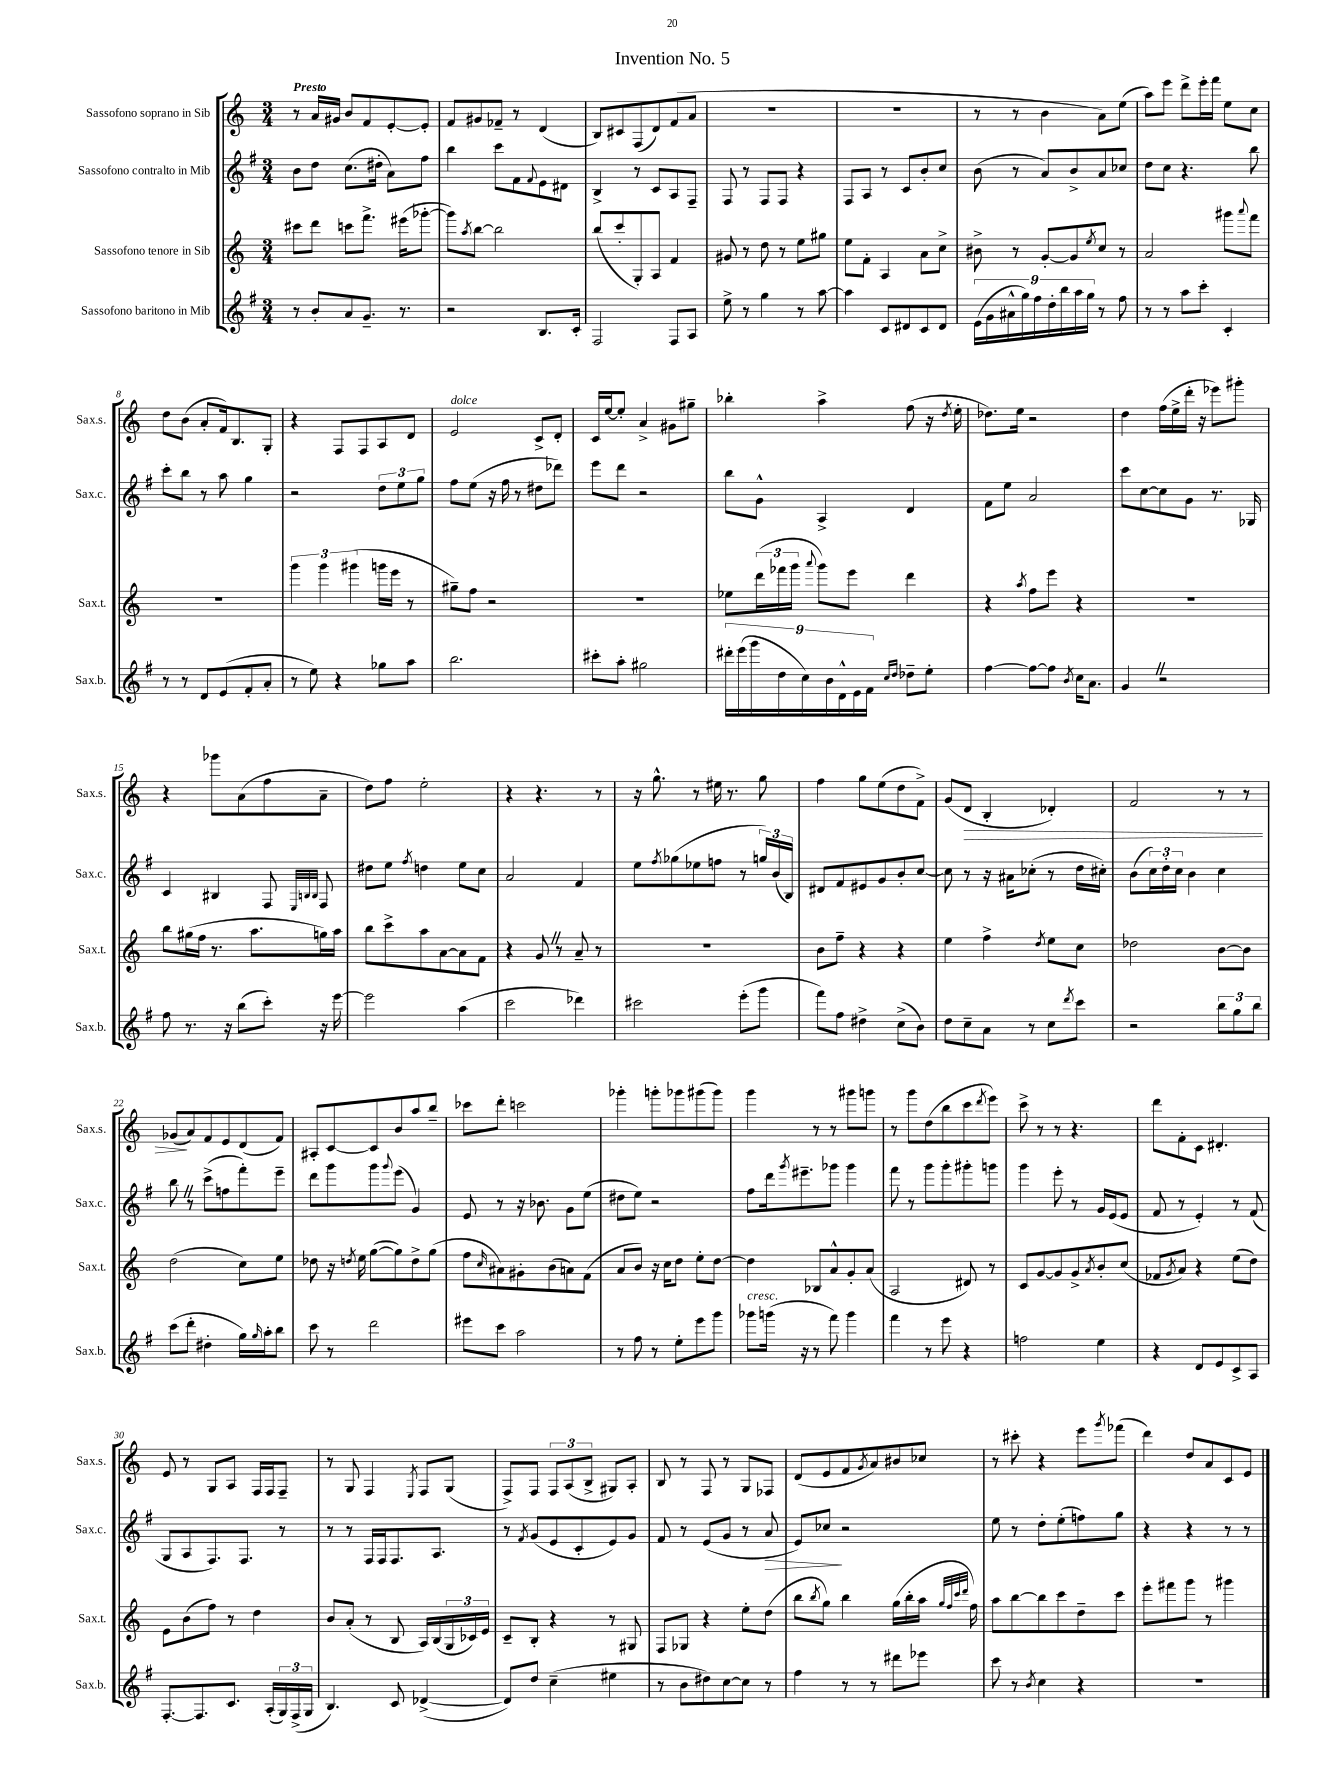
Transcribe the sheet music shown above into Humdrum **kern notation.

**kern	**kern	**kern	**kern
*staff4	*staff3	*staff2	*staff1
*clefG2	*clefG2	*clefG2	*clefG2
*k[f#]	*k[]	*k[f#]	*k[]
*M3/4	*M3/4	*M3/4	*M3/4
8r	8ccc#	8b	8r
8b'	8ddd	8dd	16a
.	.	.	16g#
8a	8ccc	(8.cc	8b
8.g~	8.fff^	.	8f
.	.	16dd#'	.
.	.	8a)	[8e'
8.r	(16eee#	.	.
.	[8ggg-'	8ff#	8e']
=	=	=	=
2r	8ggg-])	4bb	8f
.	8qaa	.	.
.	[8bb	.	8g#
.	2bb]	8ccc	8f-~
.	.	8f#	8r
.	.	8qqf#	.
8.B	.	8e	(4d
.	.	8d#	.
16c'	.	.	.
=	=	=	=
2F#	(8bb	4B^	8B)
.	8ccc'	.	8c#
.	8G')	8r	(8F
.	8A	8c	8d)
8F#	4f	8A	(8f
8A	.	8F#~	8a
=	=	=	=
8ee^	8g#	8F#	2.r
8r	8r	8r	.
4gg	8dd	8F#	.
.	8r	8F#	.
8r	8ee	4r	.
[8aa	8gg#	.	.
=	=	=	=
4aa]	8ee	8F#	2.r
.	8f'	8A	.
8c	4A	8r	.
8d#	.	8c	.
8c	8a	8b'	.
8d#	8cc^	8cc	.
=	=	=	=
(18e	8b#^	(8b	8r
18g	.	.	.
18a#^^	.	.	.
.	8r	8r	8r
18gg)	.	.	.
18ff#	.	.	.
.	[8g'	8a)	4b
18dd'	.	.	.
18bb	.	.	.
.	8g]	8b^	.
18aa	.	.	.
18gg	.	.	.
.	8qee	.	.
8r	8cc	8a	8a)
8ff#	8r	8cc-	(8ee
=	=	=	=
8r	2a	8dd	8aa)
8r	.	8cc	8eee
8aa	.	4.r	8ddd^
8ccc'	.	.	16eee'
.	.	.	16fff
4c'	8ggg#	.	8ee
.	8qqaaa	.	.
.	8fff	8bb	8cc
=	=	=	=
8r	2.r	8ccc'	8dd
8r	.	8bb	(8b
8d	.	8r	8a'
(8e	.	8aa	16f)
.	.	.	8.B
8f#'	.	4gg	.
8a'	.	.	8G'
=	=	=	=
8r	6ggg	2r	4r
8ee)	.	.	.
.	6ggg	.	.
4r	.	.	8F
.	(6ggg#	.	.
.	.	.	8F
8gg-	16ggg	12dd	8A
.	16eee	.	.
.	.	12ee	.
8aa	8r	.	8d
.	.	12gg	.
=	=	=	=
2.bb	8gg#~)	8ff#	2e
.	8ff	(8ee	.
.	2r	16r	.
.	.	16ff#	.
.	.	8r	.
.	.	8dd#	8c^
.	.	8ddd-)	8d'
=	=	=	=
8ccc#'	2.r	8eee	16c
.	.	.	[16ee
8aa'	.	8ddd	8ee']
2gg#	.	2r	4a^
.	.	.	8g#
.	.	.	8gg#~
=	=	=	=
18ddd#'	8ee-	8bb	4bb-'
(18eee	.	.	.
18ggg	.	.	.
.	(24ddd	8g^^	.
18dd	24fff-	.	.
.	24ggg	.	.
18cc)	.	.	.
.	8qqaaa	.	.
.	8ggg)	4A^	4aa^
18b	.	.	.
18d^^	.	.	.
.	8eee	.	.
18e	.	.	.
18f#	.	.	.
16qqcc	.	.	.
16qqdd	.	.	.
8dd-~	4ddd	4d	(8ff
8ee'	.	.	16r
.	.	.	8qdd
.	.	.	16ee'
=	=	=	=
[4ff#	4r	8f#	8.dd-)
.	.	8ee	.
.	.	.	16ee
.	8qaa	.	.
8ff#_	8ff	2a	2r
8ff#]	8eee	.	.
8qb	.	.	.
16cc	4r	.	.
8.a	.	.	.
=	=	=	=
4g	2.r	8ccc	4dd
.	.	[8cc	.
2r	.	8cc]	(16ff
.	.	.	16ee^
.	.	8g	16ddd'
.	.	.	16r
.	.	8.r	8eee-)
.	.	.	8ggg#'
.	.	16G-	.
=	=	=	=
8ff#	8bb	4c	4r
8.r	(16gg#	.	.
.	16ff	.	.
.	8.r	4B#	8ggg-
16r	.	.	.
(8bb	.	.	(8a
.	8.aa	.	.
8ccc')	.	8F#	8ff
.	.	32qqE	.
.	.	32qqB	.
.	.	32qqB	.
16r	16gg)	8F#	8a~
[16eee	16aa	.	.
=	=	=	=
2eee]	8bb	8dd#	8dd)
.	8ccc^	8ee	8ff
.	.	8qff#	.
.	8aa	4dd	2ee'
.	[8a	.	.
(4aa	8a]	8ee	.
.	8f	8cc	.
=	=	=	=
2ccc	4r	2a	4r
.	8g	.	4.r
.	8r	.	.
4ddd-)	8a~	4f#	.
.	8r	.	8r
=	=	=	=
2ccc#	2.r	8ee	16r
.	.	.	8.gg^^
.	.	8qff#	.
.	.	(8gg-	.
.	.	8ee-	8r
.	.	8ff	16ee#
.	.	.	8.r
(8eee'	.	8r	.
8ggg	.	24gg)	8gg
.	.	(24b	.
.	.	24B)	.
=	=	=	=
8fff#)	8b	8d#	4ff
8ff#	8ff~	8f#	.
4dd#^	4r	8e#	8gg
.	.	8g	(8ee
(8cc^	4r	8b'	8dd
8b)	.	[8cc	8f^)
=	=	=	=
8dd	4ee	8cc]	(8g
8cc~	.	8r	8d
8a	4ff^	16r	4B'
.	.	16a#	.
8r	.	(8cc-'	.
.	8qdd	.	.
8cc	8ee	8r	4d-')
8qddd	.	.	.
8ccc	8cc	16dd	.
.	.	16cc#')	.
=	=	=	=
2r	2dd-	(8b	2f
.	.	24cc)	.
.	.	24dd'	.
.	.	24cc	.
.	.	4b	.
12bb	[8b	4cc	8r
12gg	.	.	.
.	8b]	.	8r
12bb	.	.	.
=	=	=	=
(8ccc	(2dd	8bb	(8g-
8ddd'	.	8r	8a)
4dd#'	.	(8ccc^	8f
.	.	8ff	8e
16gg)	8cc)	8fff#')	(8d
16qqgg	.	.	.
16aa'	.	.	.
8bb	8ee	8eee~	8f)
=	=	=	=
8ccc	8dd-	8ddd	8A#'
8r	16r	8ggg	[8c
.	8qdd	.	.
.	16ee	.	.
2ddd	([8gg	8ggg	8c]
.	.	8qqggg	.
.	8gg])	(8eee	8b
.	8dd^	4g)	8aa
.	(8gg	.	8bb~
=	=	=	=
8eee#	8ff	8e	8ccc-
.	16qqcc	.	.
8ccc	8a#)	8r	8ddd'
2aa	8g#'	16r	2ccc
.	.	8.b-	.
.	(8b	.	.
.	8a)	8g	.
.	(8f	(8ee	.
=	=	=	=
8r	8a	8dd#	4ggg-'
8ff#	8b)	8ee)	.
8r	16r	2r	8ggg'
.	16cc	.	.
8ee'	8dd	.	8ggg-
8eee	8ee'	.	(8ggg#
8ggg	[8dd	.	8ggg#)
=	=	=	=
8ggg-	4dd]	8ff#	4ggg
(16ggg	.	16ddd	.
.	.	8qggg	.
16r	.	8.eee#~	.
8r	8B-	.	8r
8fff#)	8a^^	8ggg-	8r
4ggg	8g'	4ggg-	8ggg#
.	(8a	.	8ggg
=	=	=	=
4fff#	2A	8fff#	8r
.	.	8r	8ggg
8r	.	8ggg	(8dd
8eee	.	8ggg'	8bb
4r	8d#)	8ggg#'	8ccc
.	.	.	8qddd
.	8r	8ggg	8eee)
=	=	=	=
2ff	8c	4ggg	8ccc^
.	[8g	.	8r
.	8g]	8eee'	8r
.	8g^	8r	4.r
.	8qa	.	.
4ee	8b'	16g	.
.	.	(16e	.
.	(8cc	8e	.
=	=	=	=
4r	8f-	8f#	8ddd
.	8qg	.	.
.	8a)	8r	8f'
8d	4r	4e')	8c
8e	.	.	4.d#'
8c^	(8ee	8r	.
8A	8dd)	(8f#	.
=	=	=	=
[8.F#'	8e	8G	8e
.	(8b	8A	8r
8.F#]	.	.	.
.	8ff)	8.F#)	8G
8.c	8r	.	8A
.	.	8.F#	.
.	4dd	.	16F
(16A'	.	.	16F
24G)	.	8r	8F~
(24F#^	.	.	.
24G	.	.	.
=	=	=	=
4.B)	8b	8r	8r
.	(8a'	8r	8G
.	8r	16F#	4F
.	.	16F#	.
8c	8B	8.F#	.
.	.	.	8qE
([4d-^	16A)	.	8F
.	(16B	8.A	.
.	24G	.	(8G
.	24c-)	.	.
.	24e	.	.
=	=	=	=
8d-])	8c~	8r	8F^)
.	.	8qf#	.
8dd	8B'	(8g	8F
(4cc~	4r	8e	12F
.	.	.	(12A
.	.	8c'	.
.	.	.	12B^
4ee#	8r	8e)	8G#)
.	8G#	8g	8A'
=	=	=	=
8r	8F	8f#	8B
8b	8G-	8r	8r
8dd#)	4r	(8e	8F
[8cc	.	8g	8r
8cc]	8ee'	8r	8G
8r	(8dd	8a	8F-
=	=	=	=
4ff#	8bb	8e)	(8d
.	8qbb	.	.
.	8gg)	8cc-	8e
8r	4bb	2r	8f
.	.	.	8qg
8r	.	.	8a)
8ddd#	(16gg	.	8b#
.	16bb'	.	.
8eee-	16aa	.	8cc-
.	32qqgg	.	.
.	32qqff	.	.
.	32qqccc	.	.
.	32qqddd	.	.
.	16ff)	.	.
=	=	=	=
8ccc	8aa	8ee	8r
8r	[8bb	8r	8ccc#'
8qb	.	.	.
4cc	8bb]	8dd'	4r
.	8ccc	(8ee'	.
4r	8dd~	8ff)	8eee
.	.	.	8qggg
.	8ccc	8gg	(8fff-
=	=	=	=
2.r	8eee'	4r	4ddd)
.	8fff#	.	.
.	8ggg	4r	8dd
.	8r	.	8a
.	4ggg#	8r	8c
.	.	8r	8e
==	==	==	==
*-	*-	*-	*-
